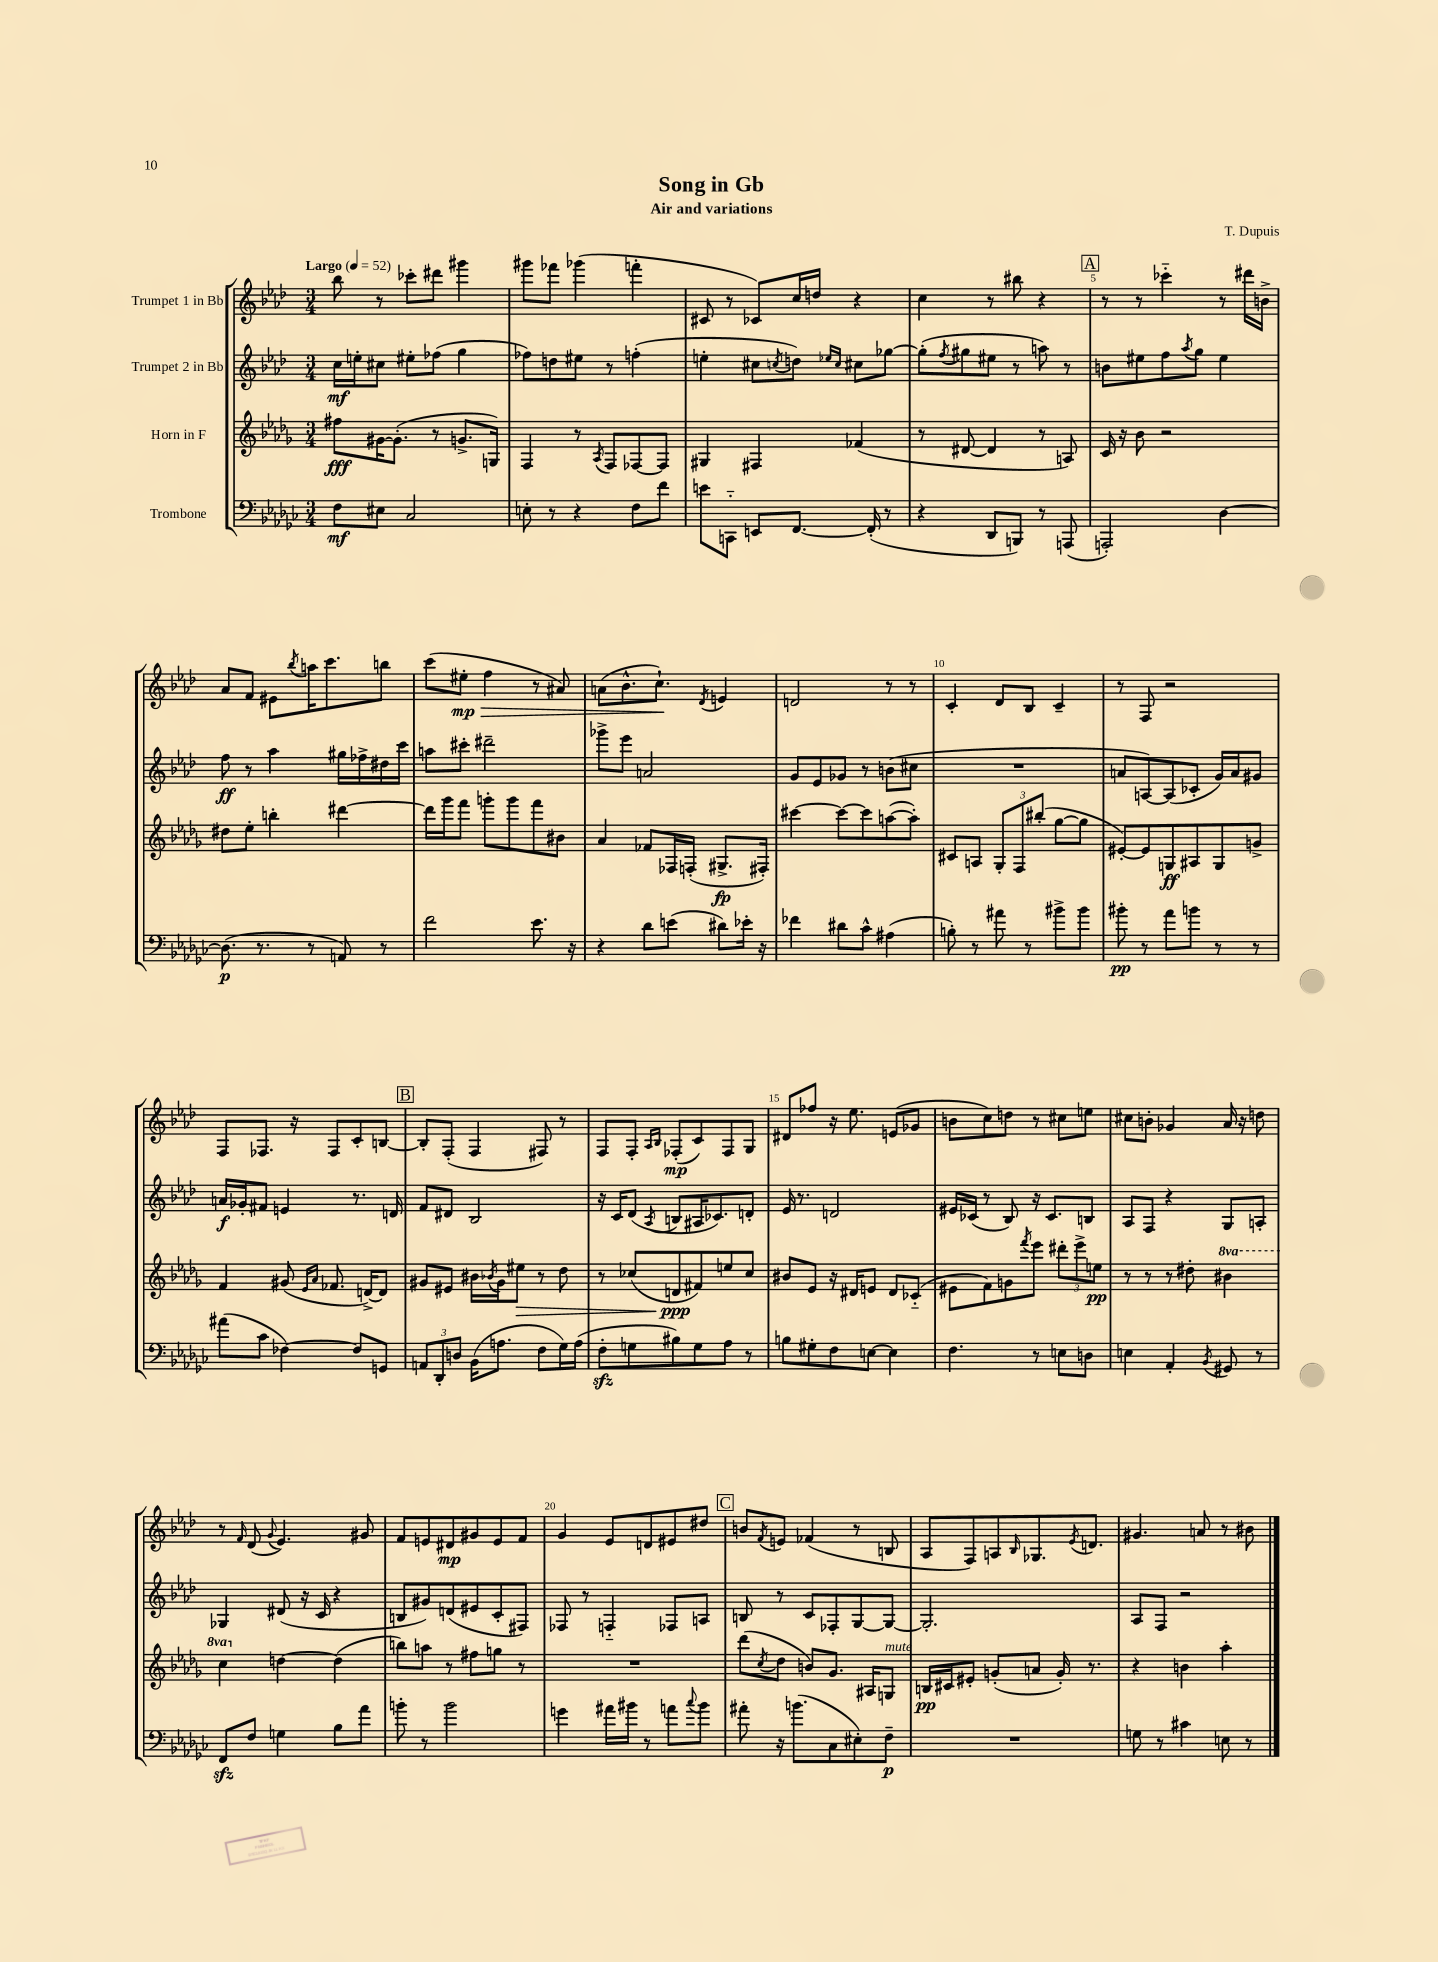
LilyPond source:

\header { title = "Song in Gb" composer = "T. Dupuis" subtitle = "Air and variations" }
<<
\new StaffGroup <<
\new Staff = "s0" \with { instrumentName = "Trumpet 1 in Bb" } {
    \clef treble \key aes \major \numericTimeSignature \time 3/4 \tempo "Largo" 4 = 52
    bes''8 r8 ces'''8-. dis'''8 gis'''4 |
    gis'''8 fes'''8 ges'''4( f'''4-. |
    cis'8 r8 ces'8) c''16 d''16 r4 |
    c''4 r8 bis''8 r4 |
    \mark \markup { \box "A" } r8 r8 ces'''4-_ r8 dis'''16 b'16-> |
    aes'8 f'8 eis'8 \acciaccatura { bes''8 } a''16 c'''8. b''8 |
    c'''8( eis''8-.\mp\> f''4 r8 ais'8) |
    a'8( bes'8.-^ c''8.-!\!) \acciaccatura { des'8 } e'4 |
    d'2 r8 r8 |
    c'4-. des'8 bes8 c'4-- |
    r8 f8 r2 |
    f8 fes8. r16 fes8 c'8-. b8~ |
    \mark \markup { \box "B" } b8-. f8-.( f4 fis8) r8 |
    f8 f8-. \grace { aes16 bes16 } fes8-.\mp( c'8) fes8 g8 |
    dis'8 fes''8 r16 ees''8. e'8( ges'8 |
    b'8 c''8) d''8 r8 cis''8 e''8 |
    cis''8 b'8-. ges'4 aes'16 r16 d''8 |
    r8 \grace { f'16 } des'8( \appoggiatura { g'8 } ees'4.) gis'8 |
    f'8 e'8 dis'8\mp gis'8 e'8 f'8 |
    g'4 ees'8 d'8 eis'8 dis''8 |
    \mark \markup { \box "C" } b'8 \acciaccatura { f'8 } e'8 fes'4( r8 b8 |
    aes8 f8) a8 \grace { bes16 } ges8. \acciaccatura { ees'8 } d'8. |
    gis'4. a'8 r8 bis'8 \bar "|." |
}
\new Staff = "s1" \with { instrumentName = "Trumpet 2 in Bb" } {
    \clef treble \key aes \major \numericTimeSignature \time 3/4
    c''16\mf e''16-. cis''8 eis''8-. fes''8( g''4 |
    fes''8) d''8 eis''8 r8 f''4-.( |
    e''4-. cis''8 \acciaccatura { c''8 } d''8) \grace { ees''16 c''16 } cis''8 ges''8~ |
    ges''8-.( \acciaccatura { f''8 } gis''8 eis''8 r8 a''8) r8 |
    \mark \markup { \box "A" } b'8 eis''8 f''8 \acciaccatura { aes''8 } g''8 eis''4 |
    f''8\ff r8 aes''4 gis''16 fes''16-> dis''16 c'''16 |
    a''8 cis'''8-. dis'''2-- |
    ges'''8-> ees'''8 a'2 |
    g'8 ees'8 ges'8 r8 b'8( cis''8 |
    R2. |
    a'8 a8~) a8( ces'8-. g'16) a'16 gis'8 |
    a'16\f ges'16-. fis'8 e'4 r8. d'16 |
    \mark \markup { \box "B" } f'8 dis'8 bes2 |
    r16 c'16 des'8( \acciaccatura { aes8 } b8 ais16 ces'8.) d'8-. |
    ees'16 r8. d'2 |
    eis'16 ces'16( r8 bes8) r16 ces'8. b8 |
    aes8 f8 r4 g8 a8-. |
    ges4 dis'8( r16 c'16 r4 |
    b8 gis'8) d'8( eis'8 c'8-. fis8) |
    fes8 r8 f4-_ fes8 a8 |
    \mark \markup { \box "C" } b8 r8 c'8 fes8-. g8~ g8~ |
    g2.-. |
    aes8 f8 r2 \bar "|." |
}
\new Staff = "s2" \with { instrumentName = "Horn in F" } {
    \clef treble \key des \major \numericTimeSignature \time 3/4 \set Staff.ottavationMarkups = #ottavation-simple-ordinals
    fis''8\fff gis'16~ gis'8.-.( r8 g'8.-> g16) |
    f4 r8 \acciaccatura { aes8 } f8 fes8~ fes8 |
    gis4 fis4 fes'4( |
    r8 dis'8~ dis'4 r8 a8) |
    \mark \markup { \box "A" } c'16 r16 bes'8 r2 |
    dis''8 ees''8-. b''4-. dis'''4~ |
    dis'''16 ges'''16 f'''8 g'''8-. g'''8 f'''8 bis'8 |
    aes'4 fes'8 fes16 f16-.( gis8.->\fp fis16-.) |
    cis'''4~ cis'''8~ cis'''8 a''8~( a''8-.) |
    cis'8 a8 \tuplet 3/2 { ges8-. f8 bis''8-.( } ges''8~ ges''8 |
    eis'8~-.) eis'8 g8\ff ais8 g8 g'8-> |
    f'4 gis'8( \grace { ees'16 aes'16 } fes'8. d'16~->) d'8 |
    \mark \markup { \box "B" } gis'8 eis'8 bis'16 \acciaccatura { bes'8 } gis'16 eis''8\> r8 des''8 |
    r8 ces''8( d'8\ppp\! fis'8) e''8 ces''8 |
    bis'8 ees'8 r16 dis'16 e'8 dis'8 ces'8-_( |
    eis'8 f'8) g'8 \acciaccatura { f'''8 } ees'''8 \tuplet 3/2 { dis'''8-. ees'''8-> e''8\pp } |
    r8 r8 r8 dis''8-. \ottava #1 bis''4 |
    c'''4 \ottava #0 d''4~ d''4( |
    b''8) a''8 r8 fis''8 g''8 r8 |
    R2. |
    \mark \markup { \box "C" } des'''8( \acciaccatura { c''8 } des''8 b'8) ges'8. ais16 g8^\markup { \italic "mute" } |
    b16\pp cis'16 eis'8-. g'8-.( a'8 g'16-.) r8. |
    r4 b'4 aes''4-. \bar "|." |
}
\new Staff = "s3" \with { instrumentName = "Trombone" } {
    \clef bass \key ges \major \numericTimeSignature \time 3/4
    f8\mf eis8 ces2 |
    e8-. r8 r4 f8 f'8 |
    e'8 c,8-_ e,8 f,8.~ f,16-.( r8 |
    r4 des,8 b,,8) r8 a,,8( |
    \mark \markup { \box "A" } a,,2-.) des4~ |
    des8.\p( r8. r8 a,8) r8 |
    f'2 ees'8. r16 |
    r4 des'8 e'8( dis'8) ees'16-. r16 |
    fes'4 dis'8 ces'8-^ ais4( |
    b8-.) r8 ais'8 r8 bis'8-> bis'8 |
    bis'8-.\pp r8 aes'8 b'8 r8 r8 |
    ais'8( ces'8 fes4~) fes8 g,8 |
    \mark \markup { \box "B" } \tuplet 3/2 { a,8 des,8-. d8 } bes,16( a8. f8 ges16) a16( |
    f8-.\sfz g8 bis8) g8 aes8 r8 |
    b8 gis8-. f8 e8~ e4 |
    f4. r8 e8 d8 |
    e4 aes,4-. \acciaccatura { bes,8 } gis,8 r8 |
    f,8\sfz f8 g4 bes8 aes'8 |
    b'8-. r8 b'2 |
    g'4 ais'16 bis'16 r8 a'8 \appoggiatura { ces''8 } bis'8 |
    \mark \markup { \box "C" } ais'8-. r16 b'8.( ces8 eis8-.) f8--\p |
    R2. |
    g8 r8 cis'4 e8 r8 \bar "|." |
}
>>
>>
\layout { \context { \Score \override BarNumber.break-visibility = ##(#f #t #t) barNumberVisibility = #(every-nth-bar-number-visible 5) } }
